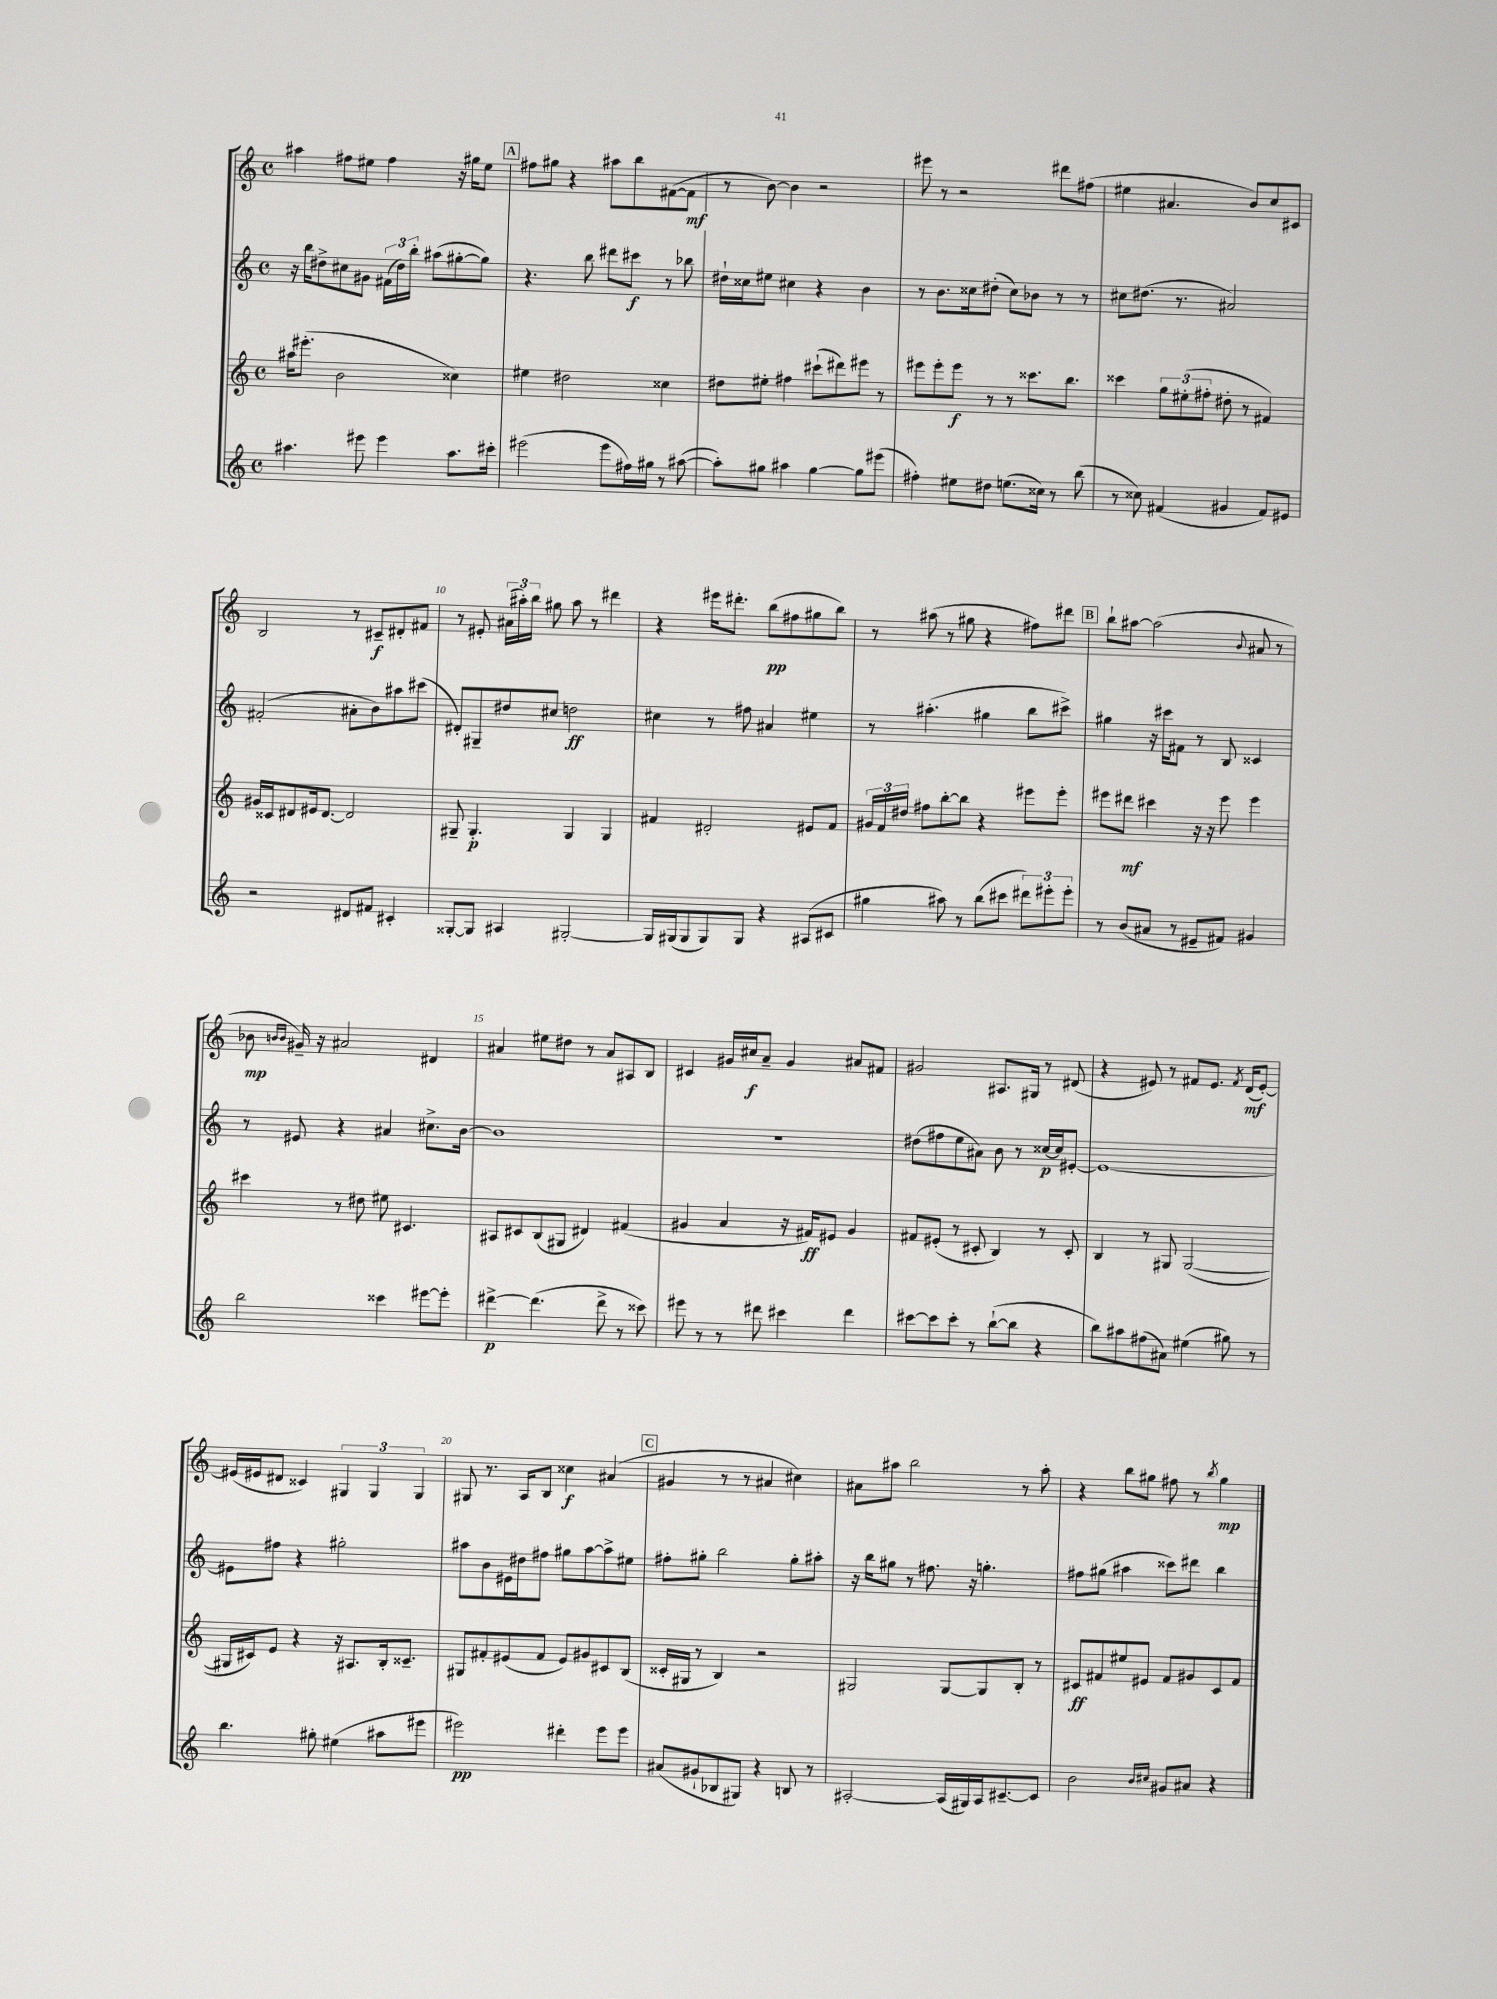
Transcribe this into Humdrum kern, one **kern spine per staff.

**kern	**dynam	**kern	**dynam	**kern	**dynam	**kern	**dynam
*part4	*part4	*part3	*part3	*part2	*part2	*part1	*part1
*staff4	*staff4	*staff3	*staff3	*staff2	*staff2	*staff1	*staff1
*clefG2	*	*clefG2	*	*clefG2	*	*clefG2	*
*k[]	*	*k[]	*	*k[]	*	*k[]	*
*M4/4	*	*M4/4	*	*M4/4	*	*M4/4	*
*met(c)	*	*met(c)	*	*met(c)	*	*met(c)	*
=4	=4	=4	=4	=4	=4	=4	=4
4.aa#X\	.	16aa#X\KL	.	16r	.	4aa#X\	.
.	.	(8.eee#X'\J	.	16bb\KL	.	.	.
.	.	.	.	8dd#X^\	.	.	.
.	.	2b\	.	8cc#X\	.	8ff#X\L	.
8eee#X\	.	.	.	8g#X\J	.	8ee#X\J	.
4eee#\	.	.	.	(24f#X\LL	.	4ff#\	.
.	.	.	.	24dd#\)	.	.	.
.	.	.	.	24bb'\JJ	.	.	.
.	.	.	.	(8aa#X\L	.	.	.
8.aa#\L	.	4cc##X\)	.	[8gg#X'\	.	16r	.
.	.	.	.	.	.	16gg#X\KL	.
.	.	.	.	8gg#\J])	.	8ee#\J	.
16ccc#X'\Jk	.	.	.	.	.	.	.
!!LO:REH:place=s1:t=A
=5	=5	=5	=5	=5	=5	=5	=5
(2eee#X\	.	4ee#X\	.	4.r	.	8ff#X\L	.
.	.	.	.	.	.	8gg#X\J	.
.	.	2dd#X\	.	.	.	4r	.
.	.	.	.	8bb\	.	.	.
8eee#\L	.	.	.	8ddd#X\L	.	8aa#X\L	.
16ff#X\L)	.	.	.	8ccc#X\J	f	8bb\	.
16gg#X\JJ	.	.	.	.	.	.	.
8r	.	4cc##X\	.	8r	.	([8f#X\	.
([8aa#X\	.	.	.	8bb-X\	.	8f#\J]	mf
=6	=6	=6	=6	=6	=6	=6	=6
8aa#'\L])	.	8dd#X\L	.	16dd#X`\LL	.	8r	.
.	.	.	.	16cc##X\J	.	.	.
8gg#X\J	.	8ee#X'\J	.	8ee#X\J	.	[8b\)	.
4aa#X\	.	4ff#X\	.	4cc#X\	.	4b\]	.
[4gg#\	.	(8ccc#X`\L	.	4r	.	2r	.
.	.	8ddd#X\)	.	.	.	.	.
8gg#\L]	.	8eee#X\J	.	4b\	.	.	.
(8eee#X\J	.	8r	.	.	.	.	.
=7	=7	=7	=7	=7	=7	=7	=7
4ff#X'\)	.	8eee#X\L	.	8r	.	8eee#X\	.
.	.	8eee#'\	.	8.b\L	.	8r	.
8ee#X\L	.	8eee#\J	f	.	.	2r	.
.	.	.	.	16cc##X\k	.	.	.
8dd#X\J	.	8r	.	(8dd#X'\J	.	.	.
(8.een\L	.	8r	.	8cc##\L)	.	.	.
.	.	8.ccc##X\L	.	8b-X\J	.	.	.
16cc##X\Jk)	.	.	.	.	.	.	.
8r	.	.	.	8r	.	8ddd#X\L	.
.	.	8.bb\J	.	.	.	.	.
(8bb\	.	.	.	8r	.	(8ff#X\J	.
=8	=8	=8	=8	=8	=8	=8	=8
8r	.	4ccc##X\	.	8cc#X\L	.	4ee#X\	.
8cc##X\)	.	.	.	(8.dd#X\J	.	.	.
(4f#X/	.	12gg\L	.	.	.	4.a#X/	.
.	.	.	.	8.r	.	.	.
.	.	(12ee#X'\	.	.	.	.	.
.	.	12ff#X'\J	.	.	.	.	.
4g#X/	.	8dd#X'\	.	2a#X/)	.	.	.
.	.	8r	.	.	.	8b/L)	.
8f#/L)	.	4f#X/)	.	.	.	8cc/	.
8e#X/J	.	.	.	.	.	8c#X/J	.
!!LO:LB:g=z
=9	=9	=9	=9	=9	=9	=9	=9
2r	.	16g#X/LL	.	(2f#X'/	.	2B/	.
.	.	16c##X/J	.	.	.	.	.
.	.	8d#X/	.	.	.	.	.
.	.	16e#X/k	.	.	.	.	.
.	.	[8.d#/J	.	.	.	.	.
8d#X/L	.	2d#/]	.	8a#X'\L	.	8r	.
8f#X/J	.	.	.	8b\)	.	8c#X~/L	f
4c#X'/	.	.	.	8aa#X\	.	8d#X'/	.
.	.	.	.	(8ccc#X\J	.	8f#X/J	.
=10	=10	=10	=10	=10	=10	=10	=10
[8G##X'/L	.	8G#X~/	.	8d#X'/L)	.	8r	.
8G##/J]	.	4.G#'/	p	8G#X~/	.	8e#X'/	.
4A#X/	.	.	.	8dd#X/	.	(24a#X\LL	.
.	.	.	.	.	.	24aa#X'\)	.
.	.	.	.	.	.	24bb\JJ	.
.	.	.	.	8cc#X/J	.	8gg#X\	.
[2G#X'/	.	4G#/	.	2ddn\	ff	8aa#\	.
.	.	.	.	.	.	8r	.
.	.	4G#/	.	.	.	4ddd#X\	.
=11	=11	=11	=11	=11	=11	=11	=11
16G#/LL]	.	4f#X/	.	4cc#X\	.	4r	.
(16G#X/J	.	.	.	.	.	.	.
8G#/	.	.	.	.	.	.	.
8G#/)	.	2d#X'/	.	8r	.	16eee#X\KL	.
.	.	.	.	.	.	8.ddd#X'\J	.
8G#/J	.	.	.	8ff#X\	.	.	.
4r	.	.	.	4a#X/	.	(8bb\L	pp
.	.	.	.	.	.	8ff#X\	.
(8A#X/L	.	8e#X/L	.	4ee#X\	.	8gg#X\	.
8c#X/J	.	8f#/J	.	.	.	8bb\J)	.
=12	=12	=12	=12	=12	=12	=12	=12
4gg#X\	.	24g#X/LL	.	8r	.	8r	.
.	.	24f/	.	.	.	.	.
.	.	24dd#X/JJ	.	.	.	.	.
.	.	8ff#X\L	.	(4.aa#X'\	.	(8aa#X\	.
8aa#X\)	.	[8bb'\	.	.	.	8r	.
8r	.	8bb\J]	.	.	.	8gg#X\	.
(8bb\L	.	4r	.	4gg#X\	.	4r	.
8ccc#X\J	.	.	.	.	.	.	.
12ddd#X\L)	.	8eee#X\L	.	8bb\L	.	8ff#X\L)	.
12eee#X'\	.	.	.	.	.	.	.
.	.	8eee#'\J	.	8ccc#X^\J)	.	8ddd#X\J	.
12eee#'\J	.	.	.	.	.	.	.
!!LO:REH:place=s1:t=B
=13	=13	=13	=13	=13	=13	=13	=13
8r	.	8eee#X\L	.	4gg#X\	.	8bb`\L	.
(8b/L	.	8ddd#X\J	mf	.	.	[8aa#X\J	.
8a#X/J	.	4ccc#X\	.	16r	.	(2aa#\]	.
.	.	.	.	16ccc#X\KL	.	.	.
8r	.	.	.	8f#X\J	.	.	.
8e#X~/L	.	16r	.	8r	.	.	.
.	.	16r	.	.	.	.	.
8f#X/J)	.	8eee#\	.	8B/	.	.	.
.	.	.	.	.	.	8qqb/	.
4g#X/	.	4eee#\	.	4c##X/	.	8a#X/	.
.	.	.	.	.	.	8r	.
!!LO:LB:g=z
=14	=14	=14	=14	=14	=14	=14	=14
2bb\	.	4ccc#X\	.	8r	.	8b-X\	mp
.	.	.	.	.	.	16qqbn/LL	.
.	.	.	.	.	.	16qqb/JJ	.
.	.	.	.	8e#X/	.	16g#X~/)	.
.	.	.	.	.	.	16r	.
.	.	8r	.	4r	.	2a#X/	.
.	.	8dd#X\	.	.	.	.	.
4ccc##X\	.	8ee#X\	.	4a#X/	.	.	.
.	.	4.c#X/	.	.	.	.	.
[8eee#X\L	.	.	.	8.cc#X^\L	.	4d#X/	.
8eee#'\J]	.	.	.	.	.	.	.
.	.	.	.	[16b\Jk	.	.	.
=15	=15	=15	=15	=15	=15	=15	=15
[4ddd#X^\	p	8A#X/L	.	1b]	.	4a#X/	.
.	.	8c#X/	.	.	.	.	.
(4.ddd#\]	.	(8B/	.	.	.	8ee#X\L	.
.	.	8G#X/J	.	.	.	8dd#X\J	.
.	.	4d#X/)	.	.	.	8r	.
8ddd#^\	.	.	.	.	.	8a#/L	.
8r	.	(4f#X/	.	.	.	8A#X/	.
8ccc##X\)	.	.	.	.	.	8B/J	.
=16	=16	=16	=16	=16	=16	=16	=16
8eee#X\	.	4g#X/	.	1r	.	4c#X/	.
8r	.	.	.	.	.	.	.
8r	.	4a/	.	.	.	16g#X/LL	.
.	.	.	.	.	.	16cc#X/J	f
8ddd#X\	.	.	.	.	.	8a~/J	.
4ccc#X\	.	16r	.	.	.	4g#/	.
.	.	16f#X/KL)	ff	.	.	.	.
.	.	8e#X/J	.	.	.	.	.
4ddd#\	.	4g#/	.	.	.	8a#X/L	.
.	.	.	.	.	.	8f#X/J	.
=17	=17	=17	=17	=17	=17	=17	=17
[8ccc#X\L	.	8f#X/L	.	(8dd#X\L	.	2g#X/	.
8ccc#\]	.	(8e#X'/J	.	8ff#X\	.	.	.
8ccc#'\J	.	8r	.	8ee\	.	.	.
8r	.	8c#X'/	.	8a#X\J)	.	.	.
([8bb`\L	.	4B/)	.	8b\	.	8.A#X/L	.
8bb\J]	.	.	.	8r	.	.	.
.	.	.	.	.	.	16G#X/Jk	.
4r	.	8r	.	[16cc##X/LL	p	8r	.
.	.	.	.	16cc##/J]	.	.	.
.	.	8c#'/	.	[8e#X'/J	.	(8d#X/	.
=18	=18	=18	=18	=18	=18	=18	=18
8bb\L)	.	4B/	.	1e#_	.	4r	.
8aa#X\	.	.	.	.	.	.	.
(8ff#X\	.	8r	.	.	.	8e#X/)	.
8a#X\J)	.	8G#X/	.	.	.	8r	.
(4ee#X\	.	([2G#/	.	.	.	8f#X/L	.
.	.	.	.	.	.	8.e#/J	.
8gg#X\)	.	.	.	.	.	.	.
.	.	.	.	.	.	8qf#/	.
.	.	.	.	.	.	(16d/KL	mf
8r	.	.	.	.	.	[8e#'/J)	.
!!LO:LB:g=z
=19	=19	=19	=19	=19	=19	=19	=19
4.bb\	.	16G#X/LL]	.	8e#X\L]	.	(16e#X/LL]	.
.	.	16c#X/J)	.	.	.	16e#X/J	.
.	.	8e/J	.	8ff#X\J	.	8d#X/J	.
.	.	4r	.	4r	.	4c##X/)	.
8gg#X'\	.	.	.	.	.	.	.
(4ee#X\	.	16r	.	2gg#X'\	.	6G#X/	.
.	.	8.A#X/L	.	.	.	.	.
.	.	.	.	.	.	6G#/	.
8aa#X\L	.	16B'/k	.	.	.	.	.
.	.	8.c##X~/J	.	.	.	.	.
.	.	.	.	.	.	6G#/	.
8eee#X\J	.	.	.	.	.	.	.
=20	=20	=20	=20	=20	=20	=20	=20
2eee#X\)	pp	8G#X/L	.	8aa#X\L	.	8G#X/	.
.	.	8f#X'/	.	8b\	.	8.r	.
.	.	(8e#X/	.	16e#X\L	.	.	.
.	.	.	.	16dd#X\J	.	16A/KL	.
.	.	8f#/J	.	8ff#X\J	.	8B/J	.
4ddd#X'\	.	8e#/L)	.	8gg#X\L	.	4cc##X\	f
.	.	8g#X/	.	[8aa#\	.	.	.
8eee#\L	.	8c#X/	.	8aa#^\]	.	(4a#X/	.
8eee#\J	.	(8B/J	.	8ee#X\J	.	.	.
!!LO:REH:place=s1:t=C
=21	=21	=21	=21	=21	=21	=21	=21
(8a#X/L	.	16c##X'/LL	.	8ff#X'\L	.	4g#X/	.
.	.	16G#X/JJ	.	.	.	.	.
8g#X`/	.	8r	.	8gg#X'\J	.	.	.
8B-X/	.	4B/)	.	2bb\	.	8r	.
8G#X/J)	.	.	.	.	.	8r	.
4r	.	2r	.	.	.	4a#X/	.
8Bn/	.	.	.	8gg#'\L	.	4cc#X\)	.
8r	.	.	.	8aa#X'\J	.	.	.
=22	=22	=22	=22	=22	=22	=22	=22
[2A#X'/	.	2G#X/	.	16r	.	8a#X\L	.
.	.	.	.	16bb\KL	.	.	.
.	.	.	.	8gg#X\J	.	8aa#X\J	.
.	.	.	.	8r	.	2bb\	.
.	.	.	.	8.ff#X\	.	.	.
(16A#/LL]	.	[8G#/L	.	.	.	.	.
16G#X/)	.	.	.	16r	.	.	.
16A#/J	.	8G#/]	.	4.ggn'\	.	.	.
[8.c#X~/	.	.	.	.	.	.	.
.	.	8B'/J	.	.	.	8r	.
8c#/J]	.	8r	.	.	.	8aa#'\	.
=23	=23	=23	=23	=23	=23	=23	=23
2b\	.	8c#X/L	ff	8ff#X\L	.	4r	.
.	.	8f#X/	.	(8gg#X\J	.	.	.
.	.	8ee#X/	.	4aa#X\	.	8bb\L	.
.	.	8e#X/J	.	.	.	8gg#X\J	.
16qqb/LL	.	.	.	.	.	.	.
16qqcc#X/JJ	.	.	.	.	.	.	.
8g#X/L	.	8f#/L	.	8ccc##X\L)	.	8ff#X\	.
8a#X/J	.	8g#X/	.	8ddd#X\J	.	8r	.
.	.	.	.	.	.	8qbb/	.
4r	.	8c#/	.	4bb\	.	4gg#\	mp
.	.	8f#/J	.	.	.	.	.
==	==	==	==	==	==	==	==
*-	*-	*-	*-	*-	*-	*-	*-
